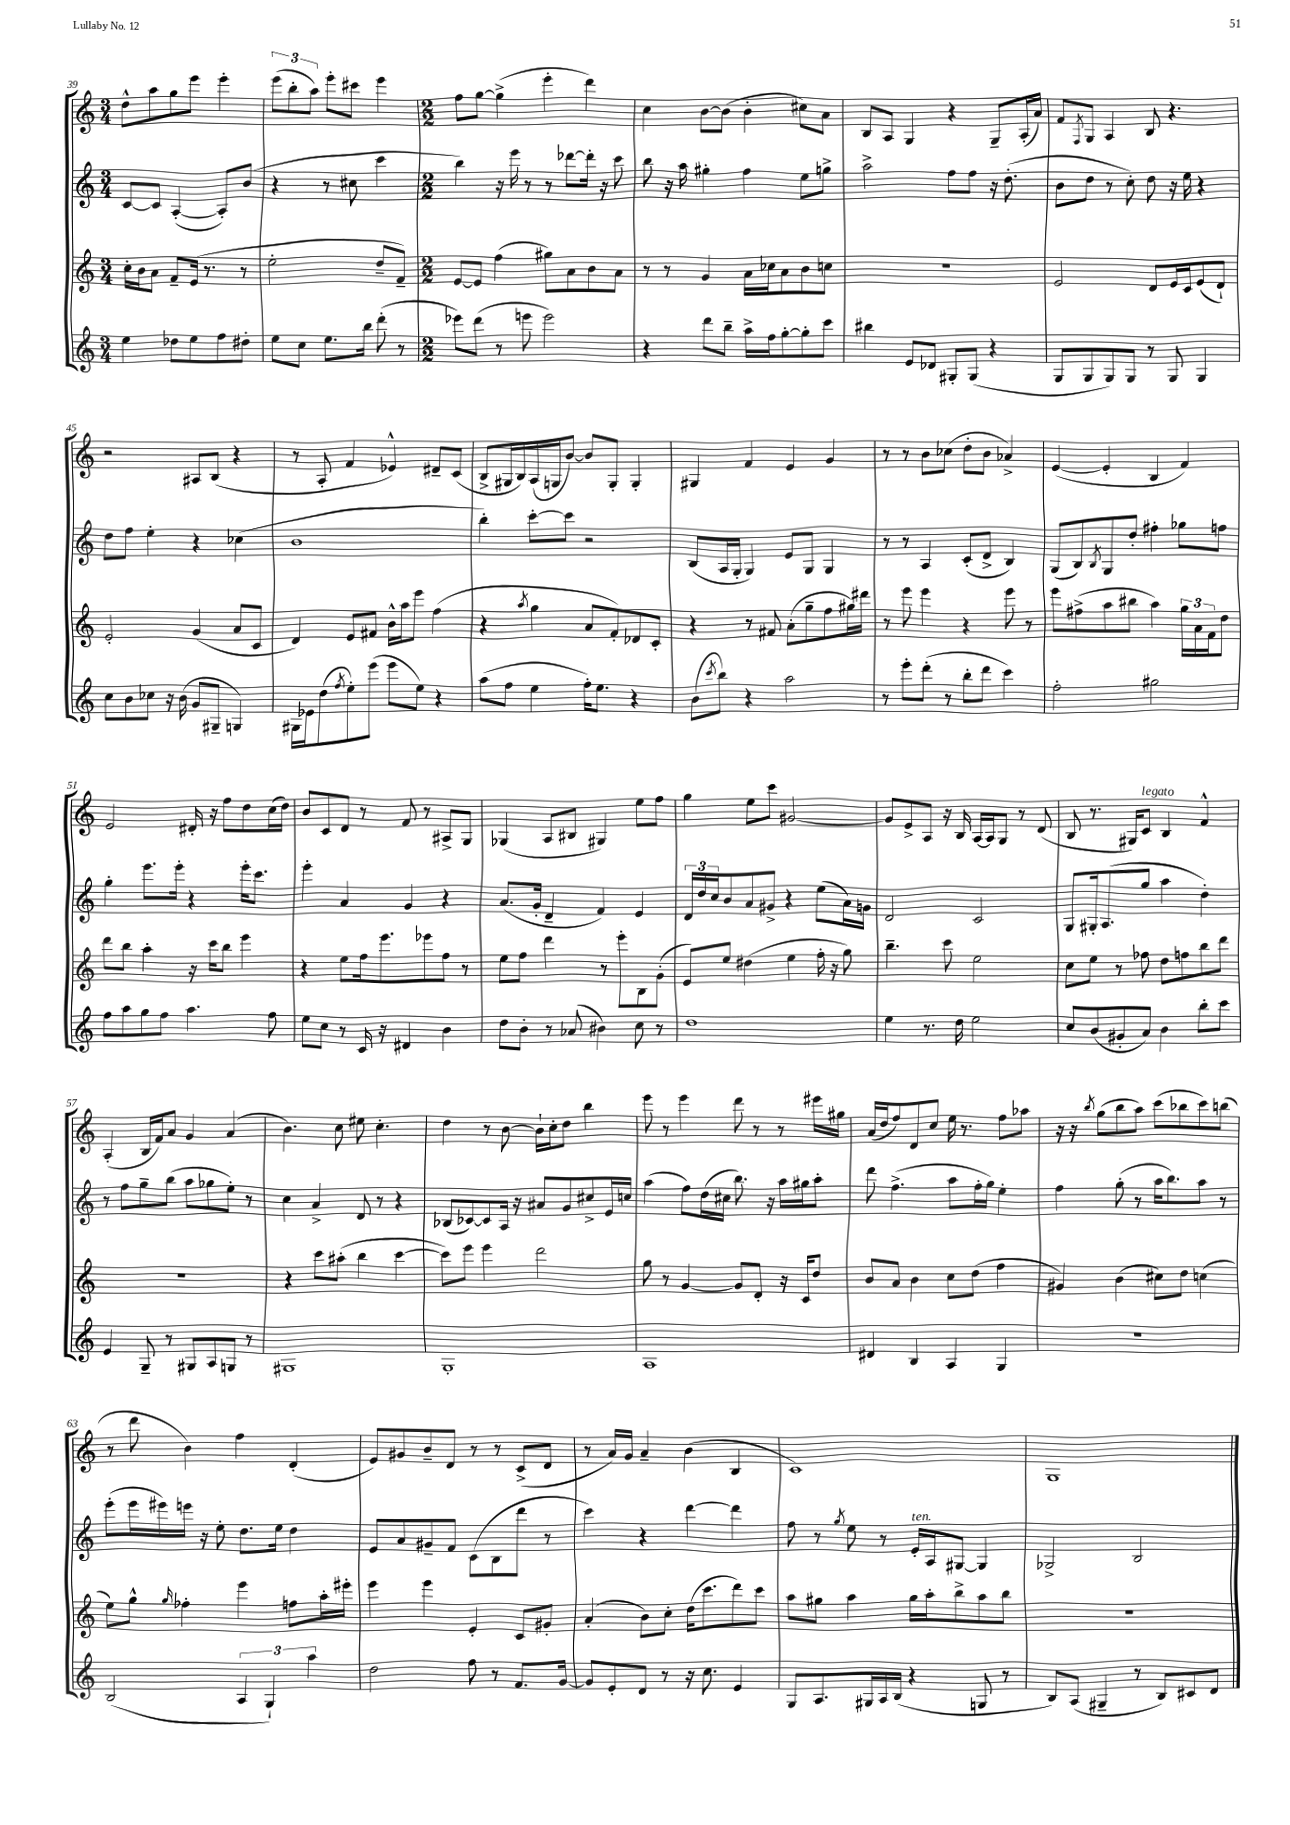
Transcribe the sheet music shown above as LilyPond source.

<<
\new StaffGroup <<
\new Staff = "s0" {
    \clef treble \key c \major \numericTimeSignature \time 3/4
    d''8-^ a''8 g''8 e'''8 e'''4-. |
    \tuplet 3/2 { e'''8( b''8-. a''8) } e'''8-. cis'''8 e'''4 |
    \numericTimeSignature \time 2/2 f''8 g''8~ g''4->( e'''4-. d'''4) |
    c''4 b'8~ b'8( b'4-. cis''8) a'8 |
    b8 a8 g4 r4 g8-- a16-.( a'16) |
    f'8 \acciaccatura { f8 } g8 a4 b8 r4. |
    r2 ais8 b8( r4 |
    r8 a8-. f'4 ees'4-^) dis'8-- c'8( |
    b8-> gis16 b16) a16( g16 b'8~) b'8 g8-. g4-. |
    gis4 f'4 e'4 g'4 |
    r8 r8 b'8 ces''8( d''8-. b'8 aes'4->) |
    e'4~( e'4-. b4 f'4) |
    e'2 dis'16-. r16 f''8 d''8 c''16( d''16) |
    b'8 c'8 d'8 r8 f'8 r8 ais8-> g8 |
    ges4( a8 bis8 gis4) e''8 f''8 |
    g''4 e''8 c'''8 gis'2~ |
    gis'8 e'8-> a8 r16 b16 a16~ a16 g8 r8 d'8( |
    b8 r8. gis16) c'8^\markup { \italic "legato" } b4 f'4-^ |
    a4-.( b16 f'16) a'8 g'4 a'4( |
    b'4.) c''8 eis''8 c''4.-. |
    d''4 r8 b'8~ b'16-! c''16-. d''8 b''4 |
    e'''8 r8 e'''4 d'''8 r8 r8 eis'''16 gis''16 |
    a'16( d''16 f''8) d'8 c''8 e''16 r8. f''8 aes''8 |
    r16 r16 \acciaccatura { b''8 } g''8( b''8 a''8) c'''8( bes''8 c'''8) b''8( |
    r8 d'''8 b'4) f''4 d'4-.( |
    e'8) gis'8 b'8-- d'8 r8 r8 c'8->( d'8 |
    r8 a'16) g'16 a'4-- b'4( b4 |
    c'1) |
    g1 \bar "|." |
}
\new Staff = "s1" {
    \clef treble \key c \major \numericTimeSignature \time 3/4
    c'8~ c'8 a4~-.( a8-.) b'8( |
    r4 r8 cis''8 c'''4 |
    \numericTimeSignature \time 2/2 b''4) r16 e'''16 r8 r8 des'''8~ des'''16-. r16 c'''8 |
    b''8 r16 a''16 gis''4-. f''4 e''8 g''8-> |
    a''2-> f''8 f''8 r16 d''8.-.( |
    b'8 d''8 r8 c''8-.) d''8 r16 e''16 r4 |
    d''8 f''8 e''4-. r4 ces''4( |
    b'1 |
    b''4-.) c'''8~-. c'''8 r2 |
    b8( a16 g16-. g4) e'8 g8 g4 |
    r8 r8 a4 c'8-.( d'8-> b4) |
    g8( b8) \acciaccatura { b8 } g8 d''8-. fis''4-. ges''8 f''8 |
    g''4-. e'''8. e'''16-. r4 e'''16-. c'''8. |
    e'''4-. a'4 g'4 r4 |
    a'8.( g'16-. d'4-- f'4) e'4 |
    \tuplet 3/2 { d'16 d''16 c''16 } b'8 a'8 gis'8-> r4 e''8( a'16) g'16 |
    d'2 c'2 |
    g8 gis16-. a8.( g''8 a''4 d''4-.) |
    r8 f''8 g''8-- b''8( a''8 ges''8 e''8-.) r8 |
    c''4 a'4-> d'8 r8 r4 |
    bes8( ces'8~) ces'8 a16 r16 ais'8 g'8 cis''8-> e'16 c''16 |
    a''4( f''8) d''16( cis''16 b''8.) r16 a''16 gis''16 a''8-. |
    d'''8 f''4.->( a''8 f''16-. g''16) e''4-. |
    f''4 g''8-.( r8 a''16 b''8.) a''8 r8 |
    e'''8-.( e'''16 eis'''16) e'''16 r16 e''8-. d''8. e''16 d''4 |
    e'8 a'8 gis'8-- f'8 c'8( b8 d'''8 r8 |
    c'''4) r4 d'''4~ d'''4 |
    f''8 r8 \acciaccatura { g''8 } e''8 r8 e'16-.^\markup { \italic "ten." } a16 gis8~ gis4 |
    ges2-> b2 \bar "|." |
}
\new Staff = "s2" {
    \clef treble \key c \major \numericTimeSignature \time 3/4
    c''16-. b'16 a'8 f'8-- e'16( r8. r8 |
    e''2-. d''8-- f'8--) |
    \numericTimeSignature \time 2/2 e'8~ e'8 f''4( gis''8) a'8 b'8 a'8 |
    r8 r8 g'4 a'16 ces''16 a'8 b'8 c''8 |
    R1 |
    e'2 d'8 e'16 c'16 e'8( d'8-!) |
    e'2-. g'4( a'8 c'8 |
    d'4) e'8 fis'8 b'16-^ a''16 e'''8 f''4( |
    r4 \acciaccatura { a''8 } g''4 a'8 f'8-.) des'8 c'8-. |
    r4 r8 fis'8 a'8-.( g''8-- f''8 gis''16) dis'''16 |
    r8 e'''8 e'''4 r4 e'''8 r8 |
    e'''8 fis''8->( a''8 bis''8 a''4) \tuplet 3/2 { g''16 a'16 f'16 } d''8 |
    d'''8 b''8 a''4-. r16 c'''16 b''8 e'''4 |
    r4 e''8 f''16 e'''8. ees'''8 f''8 r8 |
    e''8 f''8 d'''4 r8 e'''8-. b8 g'8-.( |
    e'8) e''8 dis''4( e''4 f''16-. r16 g''8) |
    b''4.-- c'''8 e''2 |
    c''8 e''8 r8 fes''8 d''8 f''8 b''8 d'''8 |
    R1 |
    r4 c'''8 ais''8-.( b''4 c'''4~ |
    c'''8) e'''8 e'''4 d'''2 |
    g''8 r8 g'4~ g'8 d'8-. r16 c'16 d''8 |
    b'8 a'8 b'4 c''8 d''8( f''4 |
    gis'4) b'4( cis''8) d''8 c''4( |
    e''8) g''8-^ \grace { g''16 } fes''4-. e'''4 f''8 a''16-. eis'''16-. |
    e'''4 e'''4 e'4-. c'8 gis'8-. |
    a'4-.( b'8) c''8-. d''16( c'''8. d'''8) c'''8 |
    a''8 gis''8 a''4 gis''16 a''16-. b''8-> a''8 b''8 |
    r1 \bar "|." |
}
\new Staff = "s3" {
    \clef treble \key c \major \numericTimeSignature \time 3/4
    e''4 des''8 e''8 f''8 dis''8-. |
    e''8 c''8 e''8. b''16 d'''8-.( r8 |
    \numericTimeSignature \time 2/2 ees'''8) d'''8( r8 e'''8 e'''2) |
    r4 d'''8 b''8-- a''16-> f''16 g''8~-. g''8-. c'''8 |
    bis''4 e'8 des'8 gis8-. gis8( r4 |
    g8 g8 g8) g8 r8 g8 g4 |
    c''8 b'8 ces''8 r16 b'16( g'8 gis8-- g4) |
    gis16 ees'16 d''8( \acciaccatura { f''8 } e''8-.) e'''8( e'''8 e''8) r4 |
    a''8( f''8 e''4 f''16-.) e''8. r4 |
    b'8( \acciaccatura { c'''8 } b''8) r4 a''2 |
    r8 e'''8-. d'''8-.( r8 b''8-. d'''8 c'''4) |
    f''2-. gis''2 |
    f''8 a''8 g''8 f''8 a''4. f''8 |
    e''8 c''8 r8 c'16 r16 dis'4 b'4 |
    d''8 b'8-. r8 aes'8( bis'4) c''8 r8 |
    d''1 |
    e''4 r8. d''16 e''2 |
    c''8 b'8( gis'8-. a'8) b'4 b''8-. c'''8 |
    e'4 g8-- r8 gis8 a8 g8 r8 |
    gis1 |
    g1-. |
    a1 |
    dis'4 b4 a4 g4 |
    R1 |
    b2( \tuplet 3/2 { a4 g4-!) a''4 } |
    d''2 f''8 r8 f'8. g'16~ |
    g'8 e'8-. d'8 r8 r16 c''8. e'4 |
    g8 a8. gis16 a16 b16( r4 g8 r8 |
    b8) a8( gis4-- r8 b8) cis'8 d'8 \bar "|." |
}
>>
>>
\layout { \context { \Score currentBarNumber = #39 } }
